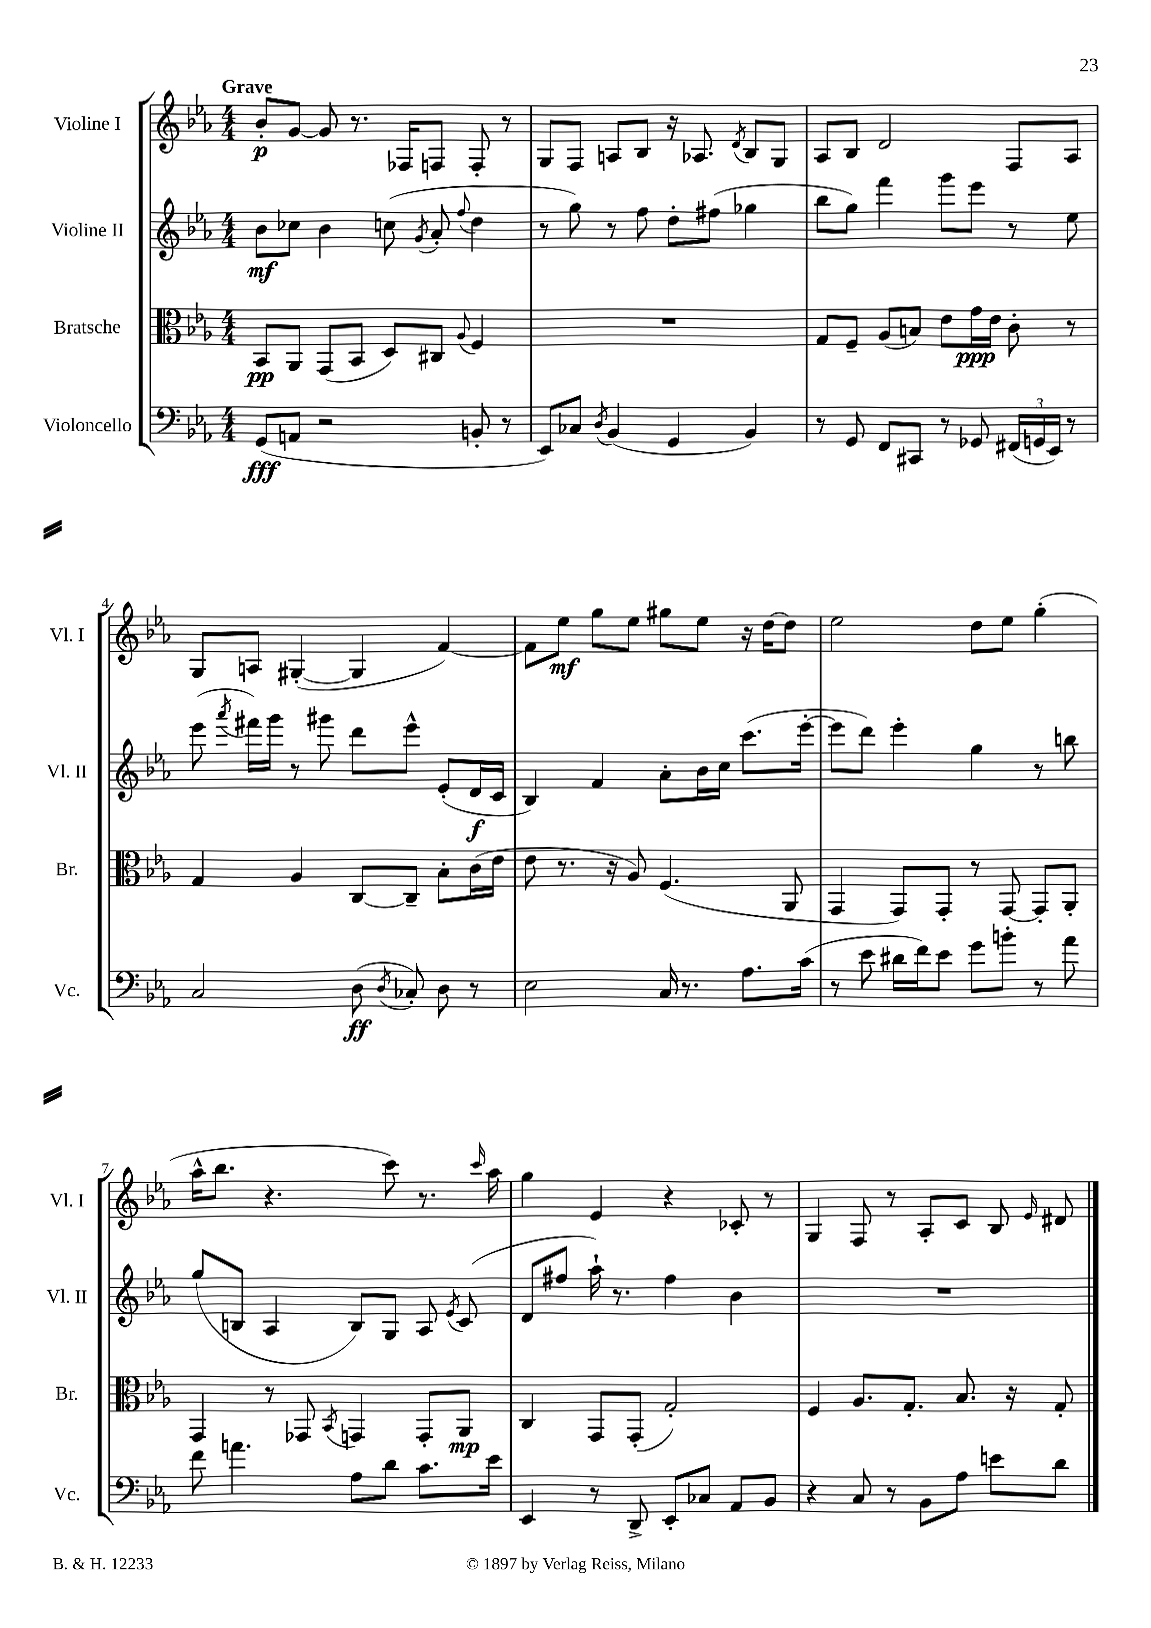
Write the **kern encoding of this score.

**kern	**dynam	**kern	**dynam	**kern	**dynam	**kern	**dynam
*part4	*part4	*part3	*part3	*part2	*part2	*part1	*part1
*staff4	*staff4	*staff3	*staff3	*staff2	*staff2	*staff1	*staff1
*I"Violoncello	*	*I"Bratsche	*	*I"Violine II	*	*I"Violine I	*
*I'Vc.	*	*I'Br.	*	*I'Vl. II	*	*I'Vl. I	*
*clefF4	*	*clefC3	*	*clefG2	*	*clefG2	*
*k[b-e-a-]	*	*k[b-e-a-]	*	*k[b-e-a-]	*	*k[b-e-a-]	*
*M4/4	*	*M4/4	*	*M4/4	*	*M4/4	*
=1	=1	=1	=1	=1	=1	=1	=1
!	!	!	!	!	!	!LO:TX:a:B:t=Grave	!
(8GG/L	fff	8BB-/L	pp	8b-\L	mf	8b-'/L	p
8AAn/J	.	8AA-/J	.	8cc-X\J	.	[8g/J	.
2r	.	(8GG/L	.	4b-\	.	8g/]	.
.	.	8BB-/J	.	.	.	8.r	.
.	.	8D/L)	.	(8ccn\	.	.	.
.	.	.	.	.	.	16F-X/KL	.
.	.	.	.	8qg/	.	.	.
.	.	8C#X/J	.	8a-'/	.	8Fn/J	.
.	.	8qqA-/	.	8qqff/	.	.	.
8BBn'/	.	4F/	.	4dd\	.	8F'/	.
8r	.	.	.	.	.	8r	.
=2	=2	=2	=2	=2	=2	=2	=2
8EE-/L)	.	1r	.	8r	.	8G/L	.
8C-X/J	.	.	.	8gg\)	.	8F/J	.
8qD/	.	.	.	.	.	.	.
(4BB-/	.	.	.	8r	.	8An/L	.
.	.	.	.	8ff\	.	8B-/J	.
4GG/	.	.	.	8dd'\L	.	16r	.
.	.	.	.	.	.	8.A-X/	.
.	.	.	.	(8ff#X\J	.	.	.
.	.	.	.	.	.	8qd/	.
4BB-/)	.	.	.	4gg-X\	.	8B-/L	.
.	.	.	.	.	.	8G/J	.
=3	=3	=3	=3	=3	=3	=3	=3
8r	.	8G/L	.	8bb-\L	.	8A-/L	.
8GG/	.	8F~/J	.	8gg\J)	.	8B-/J	.
8FF/L	.	(8A-/L	.	4fff\	.	2d/	.
8CC#X/J	.	8Bn/J)	.	.	.	.	.
8r	.	8e-\L	.	8ggg\L	.	.	.
8GG-X/	.	16g\L	ppp	8eee-\J	.	.	.
.	.	16e-\JJ	.	.	.	.	.
(24FF#X/LL	.	8c'\	.	8r	.	8F/L	.
24GGn/	.	.	.	.	.	.	.
24EE-/JJ)	.	.	.	.	.	.	.
8r	.	8r	.	8ee-\	.	8A-/J	.
!!LO:LB:g=z
=4	=4	=4	=4	=4	=4	=4	=4
2C/	.	4G/	.	(8eee-\	.	8G/L	.
.	.	.	.	8qaaa-/	.	.	.
.	.	.	.	16fff#X\LL)	.	8An/J	.
.	.	.	.	16ggg\JJ	.	.	.
.	.	4A-/	.	8r	.	([4G#X'/	.
.	.	.	.	8ggg#X\	.	.	.
(8D\	ff	[8C/L	.	8ddd\L	.	4G#/]	.
8qD/	.	.	.	.	.	.	.
8C-X'/)	.	8C~/J]	.	8eee-^^\J	.	.	.
8D\	.	8B-'\L	.	(8e-'/L	.	[4f/)	.
8r	.	(16c\L	.	16d/L	f	.	.
.	.	16e-\JJ	.	16c/JJ	.	.	.
=5	=5	=5	=5	=5	=5	=5	=5
2E-\	.	8e-\	.	4B-/)	.	8f\L]	.
.	.	8.r	.	.	.	8ee-\J	mf
.	.	.	.	4f/	.	8gg\L	.
.	.	16r	.	.	.	.	.
.	.	8A-/)	.	.	.	8ee-\J	.
16C/	.	(4.F/	.	8a-'\L	.	8gg#X\L	.
8.r	.	.	.	.	.	.	.
.	.	.	.	16b-\L	.	8ee-\J	.
.	.	.	.	16cc\JJ	.	.	.
8.A-\L	.	.	.	(8.ccc\L	.	16r	.
.	.	.	.	.	.	[16dd\KL	.
.	.	8AA-/	.	.	.	8dd\J]	.
(16c\Jk	.	.	.	[16eee-'\Jk	.	.	.
=6	=6	=6	=6	=6	=6	=6	=6
8r	.	4GG/	.	8eee-\L]	.	2ee-\	.
8e-\	.	.	.	8ddd\J)	.	.	.
16d#X\LL	.	8GG/L)	.	4eee-'\	.	.	.
16f\J)	.	.	.	.	.	.	.
8e-\J	.	8GG'/J	.	.	.	.	.
8g\L	.	8r	.	4gg\	.	8dd\L	.
8bn'\J	.	[8GG/	.	.	.	8ee-\J	.
8r	.	8GG'/L]	.	8r	.	(4gg'\	.
8a-\	.	8AA-'/J	.	8bbn\	.	.	.
!!LO:LB:g=z
=7	=7	=7	=7	=7	=7	=7	=7
8f\	.	4GG/	.	(8gg/L	.	16aa-^^\KL	.
.	.	.	.	.	.	8.bb-\J	.
4.an\	.	.	.	8Bn/J	.	.	.
.	.	8r	.	4A-/	.	4.r	.
.	.	8GG-X/	.	.	.	.	.
.	.	8qBB-/	.	.	.	.	.
8A-\L	.	4GGn/	.	8B/L)	.	.	.
8d\J	.	.	.	8G/J	.	8ccc\)	.
8.c\L	.	8GG'/L	.	8A-/	.	8.r	.
.	.	.	.	8qe-/	.	.	.
.	.	8AA-/J	mp	(8c/	.	.	.
.	.	.	.	.	.	16qqccc/	.
16e-\Jk	.	.	.	.	.	16aa-\	.
=8	=8	=8	=8	=8	=8	=8	=8
4EE-/	.	4C/	.	8d/L	.	4gg\	.
.	.	.	.	8ff#X/J	.	.	.
8r	.	8GG/L	.	16aa-`\)	.	4e-/	.
.	.	.	.	8.r	.	.	.
8DD^/	.	(8GG'/J	.	.	.	.	.
8EE-'/L	.	2G'/)	.	4ff#\	.	4r	.
8C-X/J	.	.	.	.	.	.	.
8AA-/L	.	.	.	4b-\	.	8c-X'/	.
8BB-/J	.	.	.	.	.	8r	.
=9	=9	=9	=9	=9	=9	=9	=9
4r	.	4F/	.	1r	.	4G/	.
8C/	.	8.A-/L	.	.	.	8F/	.
8r	.	.	.	.	.	8r	.
.	.	8.G'/J	.	.	.	.	.
8BB-\L	.	.	.	.	.	8A-'/L	.
8A-\J	.	8.B-/	.	.	.	8c/J	.
8en\L	.	.	.	.	.	8B-/	.
.	.	16r	.	.	.	.	.
.	.	.	.	.	.	16qqe-/	.
8d\J	.	8G'/	.	.	.	8d#X/	.
==	==	==	==	==	==	==	==
*-	*-	*-	*-	*-	*-	*-	*-
